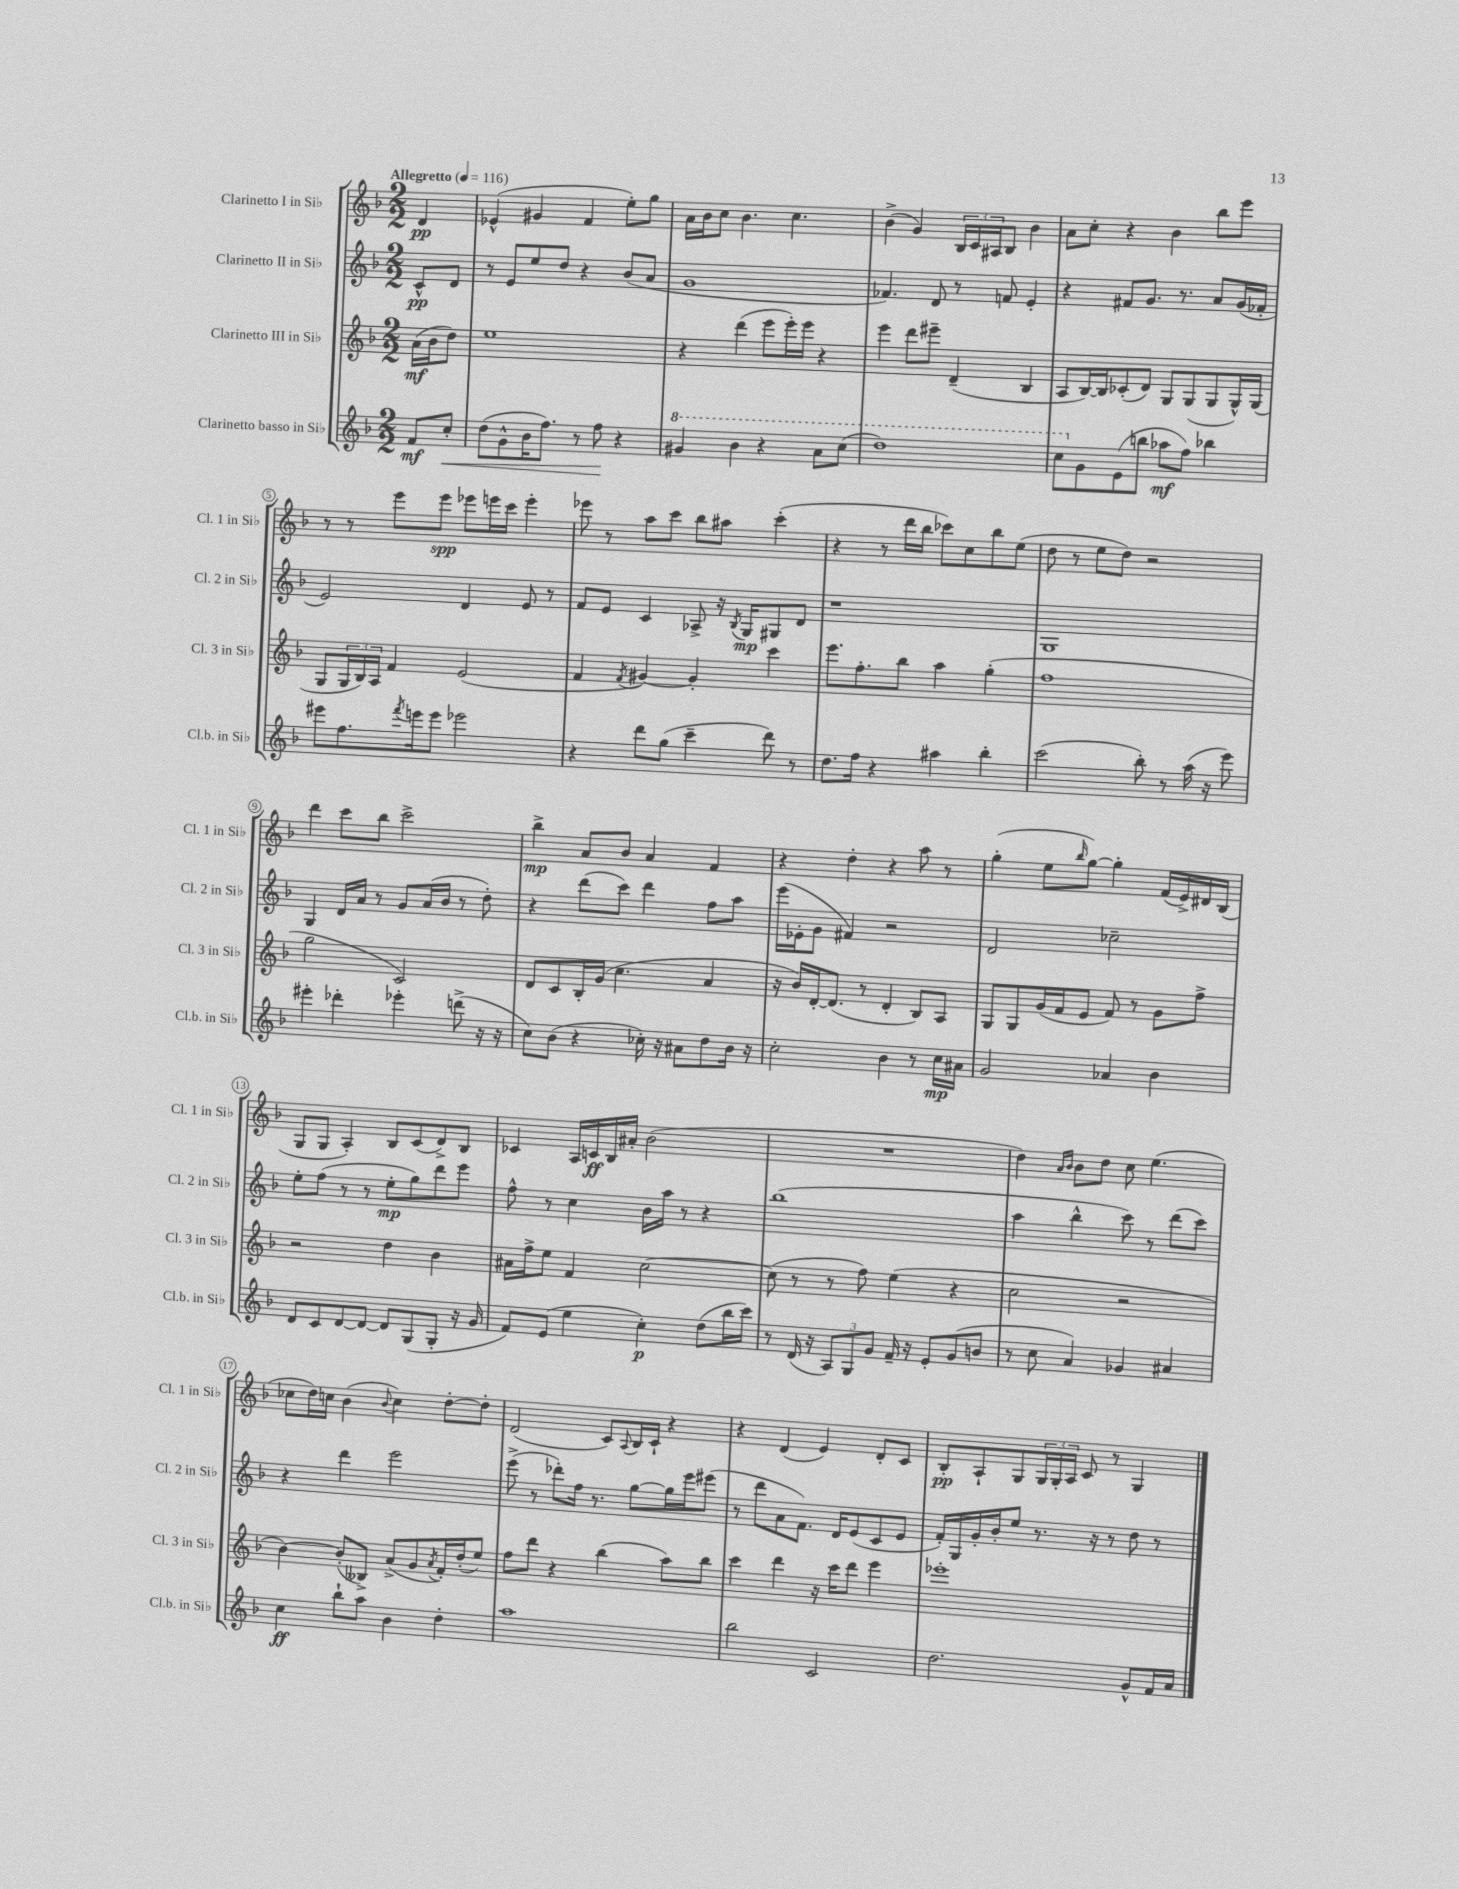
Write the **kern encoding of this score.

**kern	**kern	**kern	**kern
*staff4	*staff3	*staff2	*staff1
*clefG2	*clefG2	*clefG2	*clefG2
*k[b-]	*k[b-]	*k[b-]	*k[b-]
*M2/2	*M2/2	*M2/2	*M2/2
*MM116	*MM116	*MM116	*MM116
8f/L	(16a\LL	8c^^/L	4d/
.	16b-\J	.	.
8cc'/J	8dd\J)	8d/J	.
=	=	=	=
(8dd\L	1ee	8r	(4e-^^/
8g^^\	.	8e/L	.
16b-\K	.	8ee/	4g#/
8.ff\J)	.	.	.
.	.	8dd/J	.
8r	.	4r	4f/
8ff\	.	.	.
4r	.	(8b-/L	8ee'\L)
.	.	8a/J	8gg\J
=	=	=	=
4gg#/	4r	1g	16a\LL
.	.	.	16b-\J
.	.	.	8cc\J
4bb-\	(4ddd\	.	4.b-\
4r	8eee\L	.	.
.	16eee'\L)	.	4.cc\
.	16eee\JJ	.	.
8aa\L	4r	.	.
(8ccc\J	.	.	.
=	=	=	=
1ddd)	4eee\	4.f-/)	(4b-^\
.	8ddd\L	.	4g/)
.	8eee#~\J	8d/	.
.	(4d~/	8r	24B-/LL
.	.	.	24c/
.	.	.	24A#/J
.	.	8f/	8B-/J
.	4B-/	4e'/	4b-\
=	=	=	=
8ccc\L	8A/L	4r	8a\L
8g\	[16B-/L)	.	8cc'\J
.	16B-/]J	.	.
(8e\	(8c-'/	8f#/L	4r
8bb\J	8d/J)	8.g/J	.
8aa-\L	8G/L	.	4b-\
.	.	8.r	.
8ff\J)	(8G/	.	.
4bb-\	8G/	8a/L	8bb-\L
.	16G^^/L)	(16g/L	8eee\J
.	(16G/JJ	16f-'/JJ	.
=	=	=	=
8eee#\L	8G/L	2e/)	8r
8.ff\	24G/L	.	8r
.	24B-/)	.	.
.	24A/JJ	.	.
.	4f/	.	8eee\L
8qfff/	.	.	.
16eee\k	.	.	.
8eee\J	.	.	8eee\J
2eee-\	(2e/	4d/	8eee-\L
.	.	.	16eee\L
.	.	.	16ccc\JJ
.	.	8e/	4eee'\
.	.	8r	.
=	=	=	=
4r	4f/	8f/L	8eee-\
.	.	8e/J	8r
.	8qf/	.	.
8ddd\L	[4g#/)	4c/	8aa\L
(8gg\J	.	.	8ccc\J
4ccc~\	4g#'/]	8A-^/	8bb-\L
.	.	16r	8aa#\J
.	.	8qB-/	.
.	.	16G/LK	.
8ddd\)	4ccc\	8G#/	(4ccc'\
8r	.	8d/J	.
=	=	=	=
8.dd\L	8.eee\L	1r	4r
16ff\Jk	8.ff'\	.	.
4r	.	.	8r
.	8bb-\J	.	16ddd\LL
.	.	.	16bb-\JJ
4aa#\	4aa\	.	8ccc-\L)
.	.	.	8cc\
4bb-'\	(4gg'\	.	8bb-\
.	.	.	(8ee\J
=	=	=	=
(2ccc\	1ff	1G	8dd\
.	.	.	8r
.	.	.	8ee\L
.	.	.	8dd\J)
8bb-'\)	.	.	2r
8r	.	.	.
(16aa\	.	.	.
16r	.	.	.
8eee\)	.	.	.
=	=	=	=
4eee#'\	2gg\	4G/	4ddd\
4ddd-'\	.	16d/LL	8ccc\L
.	.	16a/JJ	.
.	.	8r	8bb-\J
4eee-'\	2c/)	8g/L	2ccc^\
.	.	(16a/L	.
.	.	16b-/JJ	.
(8ddd^\	.	8r	.
16r	.	8dd'\)	.
16r	.	.	.
=	=	=	=
8cc\L)	8d/L	4r	4bb-^\
(8b-\J	8c/	.	.
4r	16B-'/L	(8ddd\L	8a/L
.	(16g/JJ	.	.
.	4.cc\	8ccc\J)	8b-/J
16cc-'\)	.	4ddd\	4a/
16r	.	.	.
8a#\L	.	.	.
8dd\	4a/	8ff\L	4f/
16b-\Jk	.	8aa\J	.
16r	.	.	.
=	=	=	=
2cc'\	16r	(16eee\LL	4r
.	16b-/LL)	16e-'\J	.
.	[16d'/J	8g\J	.
.	(8.d/]J	.	.
.	.	4f#/)	4dd'\
.	8r	.	.
4b-\	4d'/	2r	4r
8r	8B-/L)	.	8aa\
16cc\LL	8A/J	.	8r
16a#\JJ	.	.	.
=	=	=	=
2g/	8G/L	2d/	(4gg'\
.	8G/	.	.
.	(16g/L	.	8ee\L
.	16f/J	.	.
.	.	.	16qqbb-/
.	8e/J	.	[8gg\J)
4a-/	8f/)	2cc-~\	4gg'\]
.	8r	.	.
4b-\	8g\L	.	(16f/LL
.	.	.	16e^/)
.	8ff^\J	.	16d#/
.	.	.	(16B-/JJ
=	=	=	=
8d/L	2r	8ee'\L	8G/L
8c/	.	(8ff\J	8G/J
[8d/	.	8r	4A'/)
8d/_J	.	8r	.
8d/]L	4dd\	8ee'\L	8B-/L
(8G/	.	8gg\)	(8c/
8G'/J	4b-\	8ddd\	8d^/)
16r	.	8eee\J	8B-/J
16g/	.	.	.
=	=	=	=
8f/L)	16a#\LL	8ff^^\	4c-/
.	16ff^\J	.	.
(8e/J	8ee\J	8r	.
4ee\	4f/	4cc\	16A/LL
.	.	.	16c/
.	.	.	16B-/
.	.	.	16a#'/JJ
4cc'\)	[2cc\	16b-\LL	(2b-\
.	.	16aa\JJ	.
.	.	8r	.
(8dd\L	.	4r	.
16bb-\L	.	.	.
16ccc\JJ)	.	.	.
=	=	=	=
8r	(8cc\]	(1bb-	1r
(16d/	8r	.	.
16r	.	.	.
12A/L)	8r	.	.
12G/	.	.	.
.	8ff\)	.	.
12g/J	.	.	.
16f~/	(4ee\	.	.
16r	.	.	.
8e'/L	.	.	.
(8g/	4r	.	.
8b/J	.	.	.
=	=	=	=
8r	2cc\	4aa\	4dd\)
8cc\	.	.	.
.	.	.	16qqa/LL
.	.	.	16qqb-/JJ
4a/)	.	4bb-^^\	8b-\L
.	.	.	8dd\J
4g-/	2r	8ccc\)	8cc\
.	.	8r	(4.ee\
4a#/	.	(8ddd\L	.
.	.	8ccc\J)	.
=	=	=	=
4cc\	[4b-\)	4r	8cc-\L
.	.	.	16dd\L)
.	.	.	16cc\JJ
8bb-`\L	(8b-'/]L	4ddd\	(4b-\
8aa\J	8B--^/J)	.	.
.	.	.	8qqb-/
4b-\	(8a^/L	2eee\	4cc\)
.	8g/	.	.
.	8qa/	.	.
4dd'\	16f'/L)	.	[8dd'\L
.	(16dd'/J	.	.
.	8ee/J)	.	8dd'\]J
=	=	=	=
1aa	8ff\L	(8eee^\	(2d/
.	8ddd\J	8r	.
.	4r	8ddd-'\L)	.
.	.	16ff\Jk	.
.	.	8.r	.
.	(4bb-\	.	8c/L)
.	.	.	8qqA/
.	.	[8gg\L	16B-/L
.	.	.	16c`/JJ
.	8aa\L)	16gg\]L	4r
.	.	16eee\J	.
.	8bb-\J	(8eee#\J	.
=	=	=	=
2bb-\	4ccc\	8r	4r
.	.	8ddd\L	.
.	4ddd\	8a\	(4d/
.	.	8.f\J)	.
2c/	16r	.	4e/)
.	16ccc\LK	16d/LK	.
.	8ddd\J	(8e/	.
.	4eee\	8c/	8d'/L
.	.	8e/J	8c/J
=	=	=	=
2.dd\	1eee-'	16f'/LL)	8B-'/L
.	.	16G/	.
.	.	16g'/	8A`/
.	.	16b-'/J	.
.	.	8ee/J	8G/
.	.	8.r	24G/L
.	.	.	24G'/
.	.	.	24A/JJ
.	.	.	8c/
.	.	16r	.
.	.	8r	8r
8g^^/L	.	8dd\	4G/
16f/L	.	8r	.
16a/JJ	.	.	.
==	==	==	==
*-	*-	*-	*-
